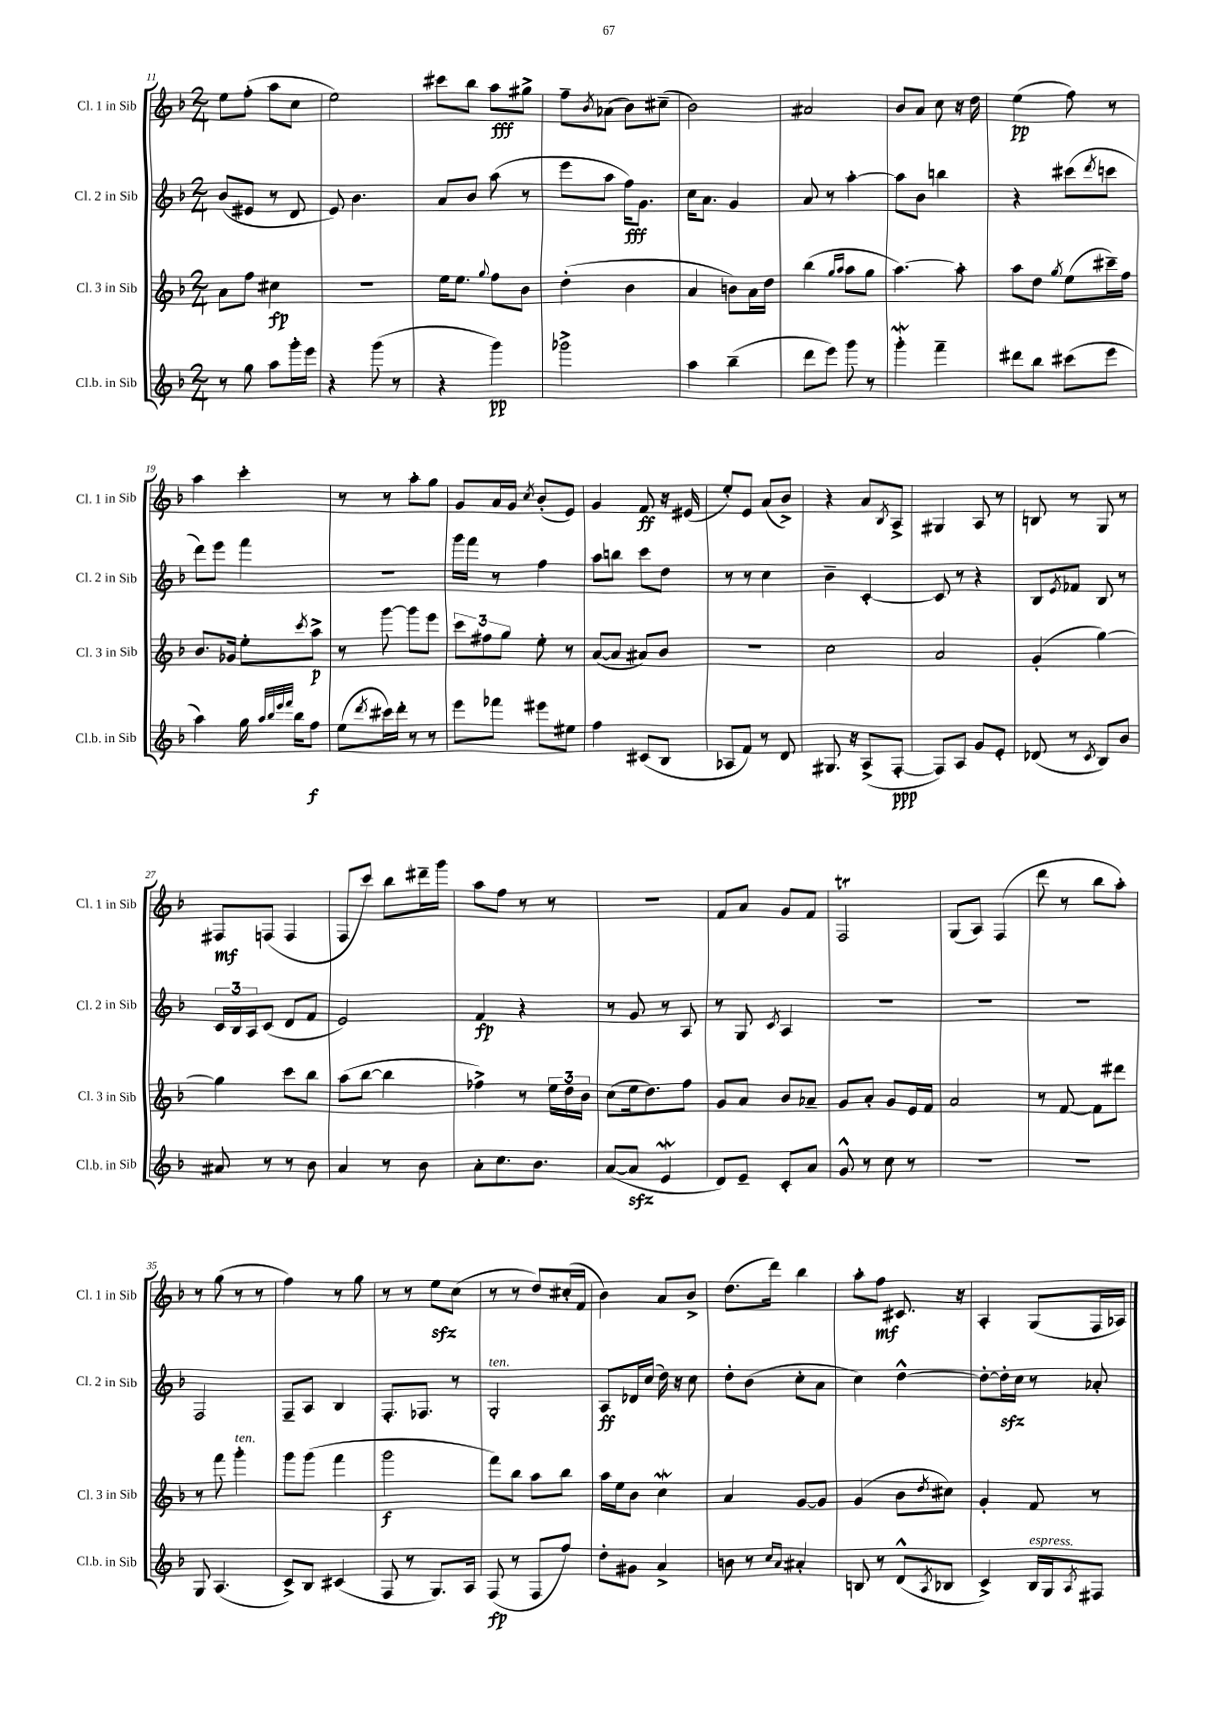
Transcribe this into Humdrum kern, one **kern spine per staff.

**kern	**dynam	**kern	**dynam	**kern	**dynam	**kern	**dynam
*part4	*part4	*part3	*part3	*part2	*part2	*part1	*part1
*staff4	*staff4	*staff3	*staff3	*staff2	*staff2	*staff1	*staff1
*I"Cl.b. in Sib	*	*I"Cl. 3 in Sib	*	*I"Cl. 2 in Sib	*	*I"Cl. 1 in Sib	*
*I'Cl.b. in Sib	*	*I'Cl. 3 in Sib	*	*I'Cl. 2 in Sib	*	*I'Cl. 1 in Sib	*
*clefG2	*	*clefG2	*	*clefG2	*	*clefG2	*
*k[b-]	*	*k[b-]	*	*k[b-]	*	*k[b-]	*
*M2/4	*	*M2/4	*	*M2/4	*	*M2/4	*
=11	=11	=11	=11	=11	=11	=11	=11
8r	.	8a\L	.	(8b-/L	.	8ee\L	.
8gg\	.	8ff\J	.	8e#X/J	.	(8ff'\J	.
8aa\L	.	4cc#X\	fp	8r	.	8aa\L	.
16ggg'\L	.	.	.	8d/	.	8cc\J	.
16eee\JJ	.	.	.	.	.	.	.
=12	=12	=12	=12	=12	=12	=12	=12
4r	.	2r	.	8e/)	.	2ee\)	.
.	.	.	.	4.b-\	.	.	.
(8ggg\	.	.	.	.	.	.	.
8r	.	.	.	.	.	.	.
=13	=13	=13	=13	=13	=13	=13	=13
4r	.	16ee\KL	.	8a/L	.	8ccc#X\L	.
.	.	8.ee\J	.	.	.	.	.
.	.	.	.	8b-/J	.	8bb-\J	.
.	.	8qqgg/	.	.	.	.	.
4ggg\)	pp	8ff\L	.	(8aa\	.	8aa\L	fff
.	.	8b-\J	.	8r	.	8gg#X^\J	.
=14	=14	=14	=14	=14	=14	=14	=14
2ggg-X^\	.	(4dd'\	.	8eee\L	.	8ff~\L	.
.	.	.	.	.	.	8qb-/	.
.	.	.	.	8aa\J	.	(8a-X\J	.
.	.	4b-\	.	16ff\KL)	fff	8b-\L)	.
.	.	.	.	8.g\J	.	.	.
.	.	.	.	.	.	(8cc#X~\J	.
=15	=15	=15	=15	=15	=15	=15	=15
4aa\	.	4a/	.	16cc\KL	.	2b-\)	.
.	.	.	.	8.a\J	.	.	.
(4bb-~\	.	8bn\L)	.	4g/	.	.	.
.	.	16a\L	.	.	.	.	.
.	.	16dd\JJ	.	.	.	.	.
=16	=16	=16	=16	=16	=16	=16	=16
8ddd\L	.	(4bb-\	.	8a/	.	2a#X/	.
8eee\J)	.	.	.	8r	.	.	.
.	.	16qqgg/LL	.	.	.	.	.
.	.	16qqaa/JJ	.	.	.	.	.
8ggg\	.	8aa\L	.	[4aa'\	.	.	.
8r	.	8gg\J	.	.	.	.	.
=17	=17	=17	=17	=17	=17	=17	=17
4gggW'\	.	[4.aa\)	.	8aa\L]	.	8b-/L	.
.	.	.	.	8b-\J	.	8a/J	.
4fff~\	.	.	.	4bbn\	.	8cc\	.
.	.	8aa'\]	.	.	.	16r	.
.	.	.	.	.	.	16dd\	.
=18	=18	=18	=18	=18	=18	=18	=18
8ddd#X\L	.	8aa\L	.	4r	.	(4ee\	pp
8bb-\J	.	8dd\J	.	.	.	.	.
.	.	8qgg/	.	.	.	.	.
(8ccc#X\L	.	(8ee\L	.	(8ccc#X\L	.	8ff\)	.
.	.	.	.	8qddd/	.	.	.
8eee\J	.	16ccc#X~\L)	.	8cccn\J	.	8r	.
.	.	16ff\JJ	.	.	.	.	.
!!LO:LB:g=z
=19	=19	=19	=19	=19	=19	=19	=19
4aa\)	.	8.b-/L	.	8ddd\L)	.	4aa\	.
.	.	.	.	8eee\J	.	.	.
.	.	16g-X/Jk	.	.	.	.	.
16gg\	.	8ee'\L	.	4fff\	.	4ccc'\	.
32qqaa/LLL	.	.	.	.	.	.	.
32qqbb-/	.	.	.	.	.	.	.
32qqeee/	.	.	.	.	.	.	.
32qqfff/JJJ	.	.	.	.	.	.	.
16bb-\KL	.	.	.	.	.	.	.
.	.	8qccc/	.	.	.	.	.
8ff\J	f	8aa^\J	p	.	.	.	.
=20	=20	=20	=20	=20	=20	=20	=20
(8ee\L	.	8r	.	2r	.	8r	.
8qddd/	.	.	.	.	.	.	.
16ccc#X\L)	.	[8ggg\	.	.	.	8r	.
16ddd'\JJ	.	.	.	.	.	.	.
8r	.	8ggg\L]	.	.	.	8aa'\L	.
8r	.	8eee\J	.	.	.	8gg\J	.
=21	=21	=21	=21	=21	=21	=21	=21
8eee\L	.	12ccc\L	.	16ggg\LL	.	8g/L	.
.	.	.	.	16fff\JJ	.	.	.
.	.	12ff#X\	.	.	.	.	.
8fff-X\J	.	.	.	8r	.	16a/L	.
.	.	12gg\J	.	.	.	.	.
.	.	.	.	.	.	16g/JJ	.
.	.	.	.	.	.	8qcc/	.
8eee#X\L	.	8ee'\	.	4ff\	.	(8b-'/L	.
8ee#X\J	.	8r	.	.	.	8e/J)	.
=22	=22	=22	=22	=22	=22	=22	=22
4ff\	.	([8a/L	.	8aa\L	.	4g/	.
.	.	8a/J]	.	8bbn\J	.	.	.
(8c#X/L	.	8a#X/L)	.	8ccc\L	.	8f/	ff
8B-/J	.	8b-/J	.	8dd\J	.	16r	.
.	.	.	.	.	.	(16e#X/	.
=23	=23	=23	=23	=23	=23	=23	=23
8A-X/L	.	2r	.	8r	.	8ee'/L)	.
8f/J)	.	.	.	8r	.	8e/J	.
8r	.	.	.	4cc\	.	(8a/L	.
8d/	.	.	.	.	.	8b-^/J)	.
=24	=24	=24	=24	=24	=24	=24	=24
8.G#X/	.	2cc\	.	4b-~\	.	4r	.
16r	.	.	.	.	.	.	.
(8A^/L	.	.	.	[4c'/	.	8a/L	.
.	.	.	.	.	.	8qB-/	.
[8F'/J	ppp	.	.	.	.	8A^/J	.
=25	=25	=25	=25	=25	=25	=25	=25
8F/L])	.	2a/	.	8c/]	.	4G#X/	.
8A/J	.	.	.	8r	.	.	.
8g/L	.	.	.	4r	.	8A/	.
8e'/J	.	.	.	.	.	8r	.
=26	=26	=26	=26	=26	=26	=26	=26
(8d-X/	.	(4g'/	.	8B-/L	.	8Bn/	.
.	.	.	.	8qe/	.	.	.
8r	.	.	.	8f-X/J	.	8r	.
8qc/	.	.	.	.	.	.	.
8B-/L)	.	[4gg\)	.	8B-/	.	8G/	.
8b-/J	.	.	.	8r	.	8r	.
!!LO:LB:g=z
=27	=27	=27	=27	=27	=27	=27	=27
8a#X/	.	4gg\]	.	24c/LL	.	8F#X/L	mf
.	.	.	.	24B-/	.	.	.
.	.	.	.	24A/J	.	.	.
8r	.	.	.	(8c/J	.	(8Fn/J	.
8r	.	8ccc\L	.	8d/L	.	4F/	.
8b-\	.	8bb-\J	.	8f/J	.	.	.
=28	=28	=28	=28	=28	=28	=28	=28
4a/	.	(8aa\L	.	2e/)	.	8F/L	.
.	.	[8bb-\J	.	.	.	8ccc/J)	.
8r	.	4bb-\]	.	.	.	8bb-\L	.
8b-\	.	.	.	.	.	16ddd#X~\L	.
.	.	.	.	.	.	16ggg\JJ	.
=29	=29	=29	=29	=29	=29	=29	=29
8a'\L	.	4ff-X^\)	.	4f/	fp	8aa\L	.
8.cc\	.	.	.	.	.	8ff\J	.
.	.	8r	.	4r	.	8r	.
8.b-\J	.	.	.	.	.	.	.
.	.	24ee\LL	.	.	.	8r	.
.	.	24dd\	.	.	.	.	.
.	.	24b-\JJ	.	.	.	.	.
=30	=30	=30	=30	=30	=30	=30	=30
([8a/L	.	(8cc\L	.	8r	.	2r	.
8azz/J]	.	16ee\k	.	8g/	.	.	.
.	.	8.dd\)	.	.	.	.	.
4eW/	.	.	.	8r	.	.	.
.	.	8ff\J	.	8A/	.	.	.
=31	=31	=31	=31	=31	=31	=31	=31
8d/L)	.	8g/L	.	8r	.	8f/L	.
8e~/J	.	8a/J	.	8G/	.	8a/J	.
.	.	.	.	8qc/	.	.	.
8c'/L	.	8b-/L	.	4A/	.	8g/L	.
8a/J	.	8a-X~/J	.	.	.	8f/J	.
=32	=32	=32	=32	=32	=32	=32	=32
8g^^/	.	8g/L	.	2r	.	2FT/	.
8r	.	8a'/J	.	.	.	.	.
8cc\	.	8g/L	.	.	.	.	.
8r	.	16e/L	.	.	.	.	.
.	.	16f/JJ	.	.	.	.	.
=33	=33	=33	=33	=33	=33	=33	=33
2r	.	2a/	.	2r	.	(8G/L	.
.	.	.	.	.	.	8A/J)	.
.	.	.	.	.	.	(4F/	.
=34	=34	=34	=34	=34	=34	=34	=34
2r	.	8r	.	2r	.	8ddd\	.
.	.	[8f/	.	.	.	8r	.
.	.	8f\L]	.	.	.	8bb-\L	.
.	.	8ddd#X\J	.	.	.	8aa'\J)	.
!!LO:LB:g=z
=35	=35	=35	=35	=35	=35	=35	=35
8G/	.	8r	.	2F/	.	8r	.
(4.A/	.	8fff\	.	.	.	(8gg\	.
!	!	!LO:TX:a:i:t=ten.	!	!	!	!	!
.	.	4ggg'\	.	.	.	8r	.
.	.	.	.	.	.	8r	.
=36	=36	=36	=36	=36	=36	=36	=36
8c^/L)	.	8ggg\L	.	8F~/L	.	4ff\)	.
8B-/J	.	(8ggg\J	.	8A/J	.	.	.
(4c#X/	.	4fff\	.	4B-/	.	8r	.
.	.	.	.	.	.	8gg\	.
=37	=37	=37	=37	=37	=37	=37	=37
8F/	.	2ggg\	f	8.F'/L	.	8r	.
8r	.	.	.	.	.	8r	.
.	.	.	.	8.F-X/J	.	.	.
8.G/L)	.	.	.	.	.	8eezz\L	.
.	.	.	.	8r	.	(8cc\J	.
16A/Jk	.	.	.	.	.	.	.
=38	=38	=38	=38	=38	=38	=38	=38
!	!	!	!	!LO:TX:a:i:t=ten.	!	!	!
(8F/	fp	8fff\L)	.	2G'/	.	8r	.
8r	.	8bb-\J	.	.	.	8r	.
8F/L	.	8aa\L	.	.	.	8dd/L)	.
8ff/J)	.	8bb-\J	.	.	.	(16cc#X'/L	.
.	.	.	.	.	.	16f/JJ	.
=39	=39	=39	=39	=39	=39	=39	=39
8dd'\L	.	16aa\LL	.	8A/L	ff	4b-\)	.
.	.	16ee\J	.	.	.	.	.
8g#X\J	.	8b-\J	.	16d-X/L	.	.	.
.	.	.	.	(16cc/JJ	.	.	.
4a^/	.	4ccW\	.	16dd\)	.	8a/L	.
.	.	.	.	16r	.	.	.
.	.	.	.	8cc\	.	8b-^/J	.
=40	=40	=40	=40	=40	=40	=40	=40
8bn\	.	4a/	.	8dd'\L	.	(8.dd\L	.
8r	.	.	.	(8b-\J	.	.	.
.	.	.	.	.	.	16ddd\Jk)	.
16qqcc/LL	.	.	.	.	.	.	.
16qqa/JJ	.	.	.	.	.	.	.
4a#X'/	.	[8g/L	.	8cc'\L	.	4bb-\	.
.	.	8g/J]	.	8a\J	.	.	.
=41	=41	=41	=41	=41	=41	=41	=41
8Bn/	.	(4g/	.	4cc\)	.	8aa'\L	.
8r	.	.	.	.	.	8ff\J	mf
(8d^^/L	.	8b-\L	.	[4dd^^\	.	8.c#X/	.
8qA/	.	8qdd/	.	.	.	.	.
8B-X/J	.	8cc#X\J)	.	.	.	.	.
.	.	.	.	.	.	16r	.
=42	=42	=42	=42	=42	=42	=42	=42
4c^/)	.	4g'/	.	8dd'\L_	.	4A'/	.
.	.	.	.	16ddzz'\L]	.	.	.
.	.	.	.	16cc\JJ	.	.	.
!LO:TX:a:i:t=espress.	!	!	!	!	!	!	!
16B-/LL	.	8f/	.	8r	.	(8G/L	.
16G/J	.	.	.	.	.	.	.
8qA/	.	.	.	.	.	.	.
8F#X/J	.	8r	.	8a-X'/	.	16F/L	.
.	.	.	.	.	.	16A-X/JJ)	.
==	==	==	==	==	==	==	==
*-	*-	*-	*-	*-	*-	*-	*-
